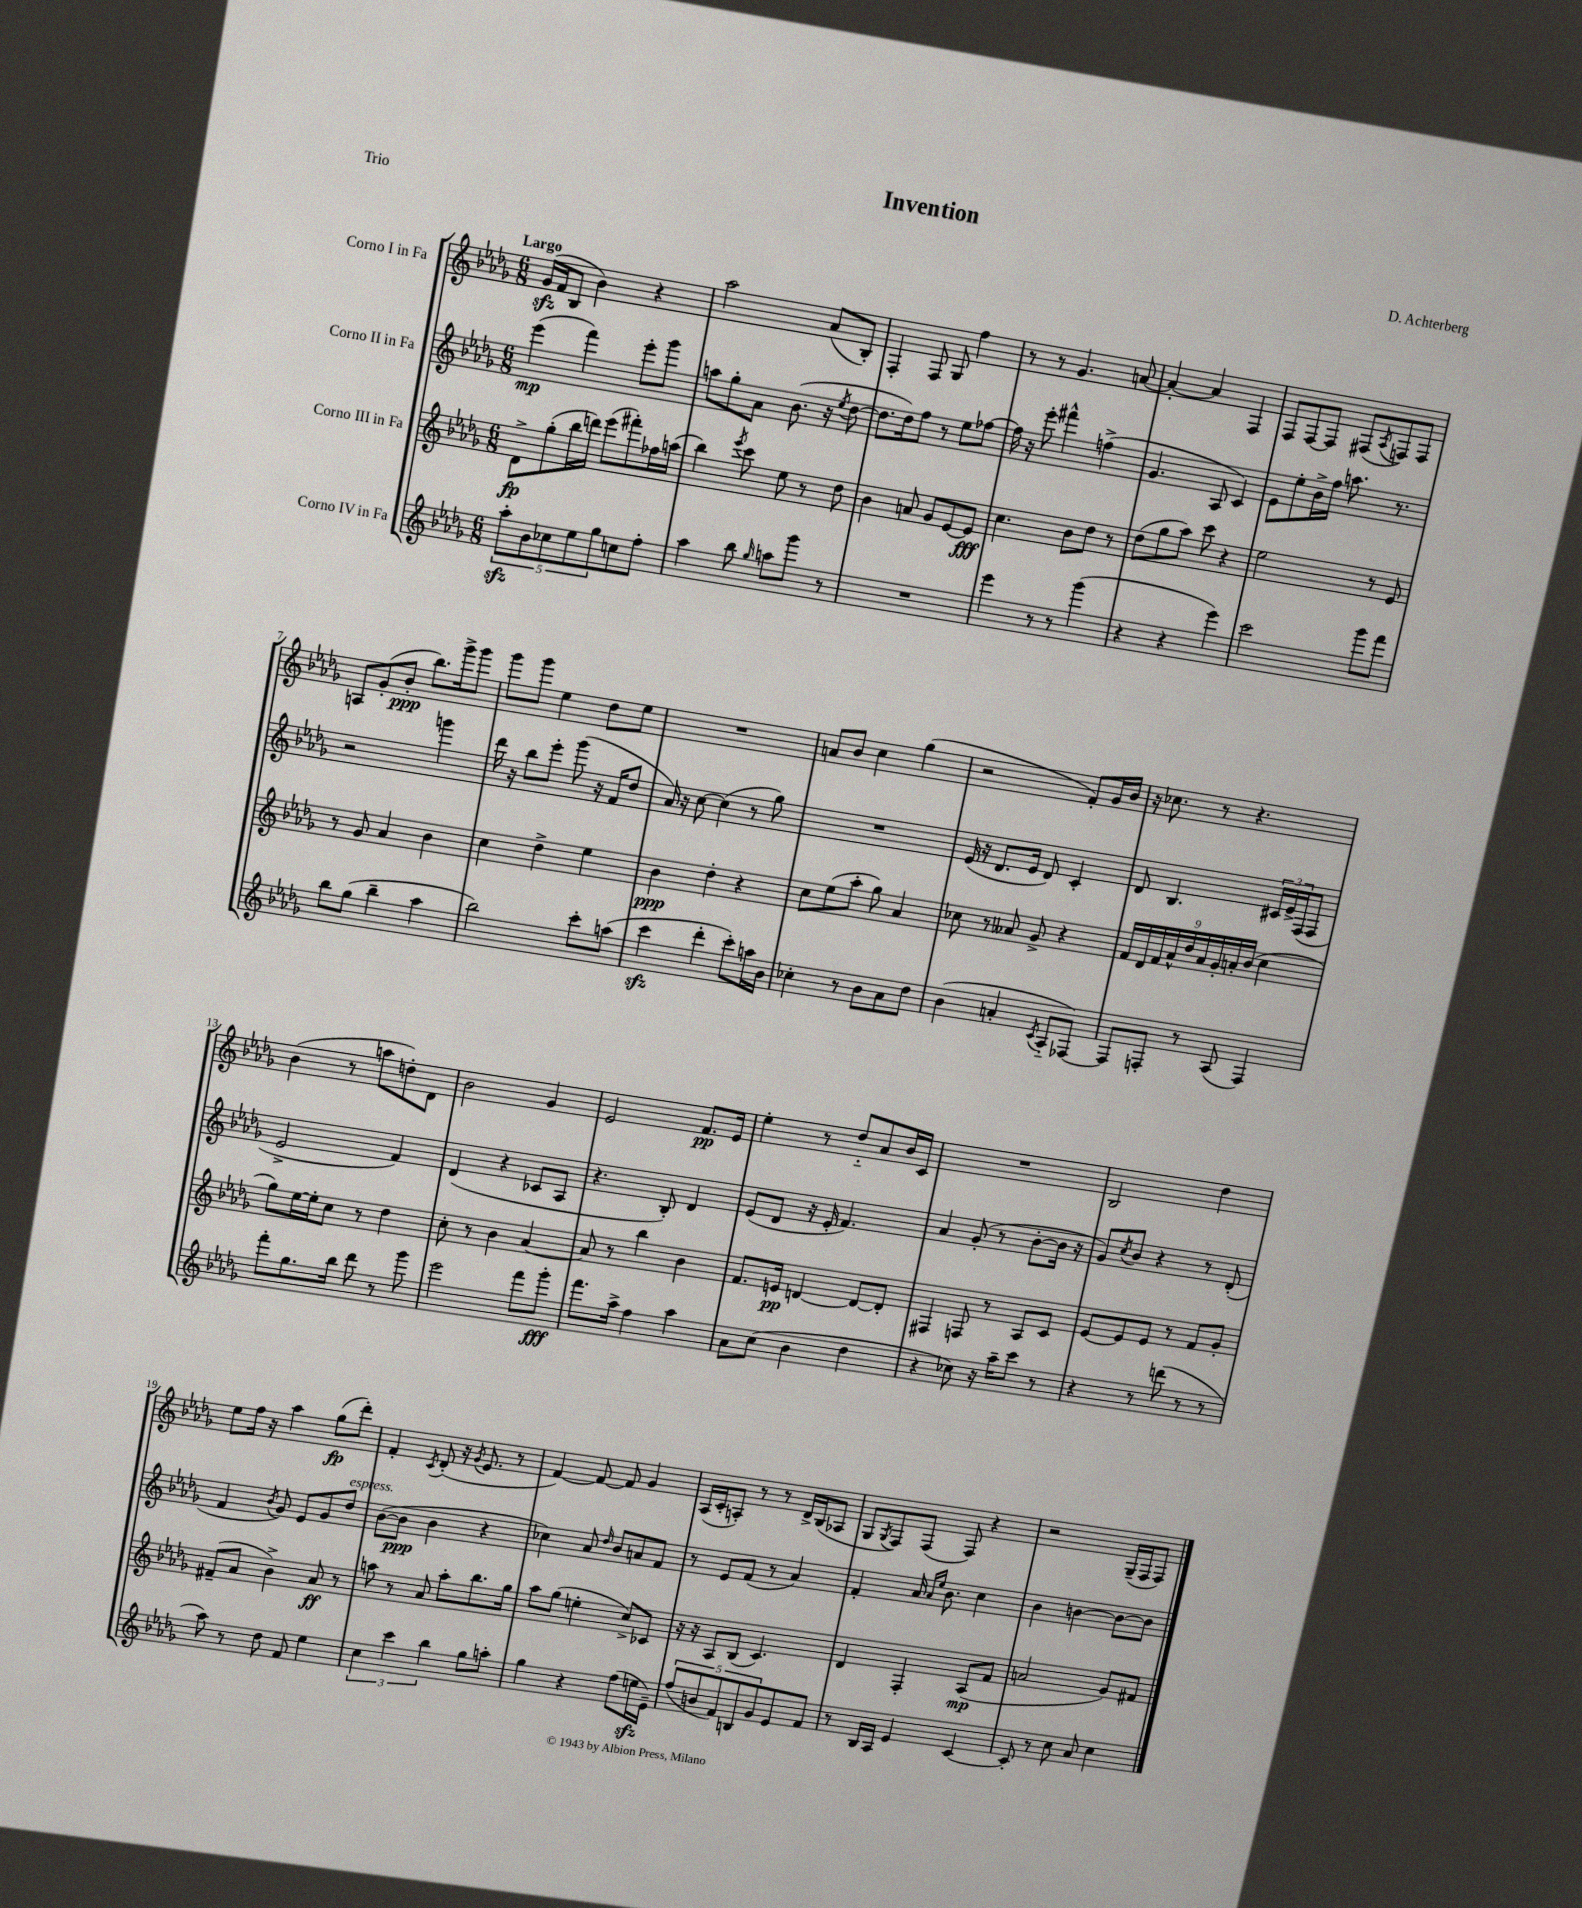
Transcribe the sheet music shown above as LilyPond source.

\header { title = "Invention" composer = "D. Achterberg" piece = "Trio" }
<<
\new StaffGroup <<
\new Staff = "s0" \with { instrumentName = "Corno I in Fa" } {
    \clef treble \key des \major \numericTimeSignature \time 6/8 \tempo "Largo"
    ges'16\sfz( f'16 bes8 bes'4) r4 |
    aes''2 aes'8( bes8-.) |
    f4-. f8 ges8 f''4 |
    r8 r8 ges'4. a'8~ |
    a'4~-. a'4 f4 |
    f8 f8~ f8 fis8( \acciaccatura { aes8 } f8) f8 |
    a8 ges'8-.( bes'8-.\ppp bes''8.) ges'''16-> ges'''8 |
    ges'''8 ges'''8 ees''4 des''8 ees''8 |
    R2. |
    a'8 bes'8 c''4 ges''4( |
    r2 f'8-.) ges'16 bes'16 |
    r16 ces''8. r8 r4. |
    bes'4( r8 a''8 d''8-.) des'8 |
    bes'2 ges'4 |
    ees'2 f'8.\pp ees'16 |
    ees''4-. r8 des''8-_ aes'8 bes'16 c'16 |
    R2. |
    bes2 des''4 |
    ees''8 f''16 r16 aes''4 ges''8\fp( des'''8-.) |
    f'4-. \acciaccatura { c'8 } des'8-.( r16 \acciaccatura { ges'8 } ees'8. r8 |
    f'4~) f'8~ f'8 ges'4 |
    aes16( c'16-. a8-.) r8 r8 des'16-> bes16( aes8 |
    ges8 \acciaccatura { ges8 } f8) f8( f8) r4 |
    r2 ges16--( f16 f8) \bar "|." |
}
\new Staff = "s1" \with { instrumentName = "Corno II in Fa" } {
    \clef treble \key des \major \numericTimeSignature \time 6/8
    ees'''4\mp( f'''4) ees'''8-. ges'''8 |
    a''8 ges''8-. aes'8 bes'8.( r16 \acciaccatura { ees''8 } des''8~ |
    des''8. des''16) f''8 r8 ees''8 fes''8~ |
    fes''16 r16 ees'''8-. fis'''4-^ f''4->( |
    ges'4. aes8 c'4) |
    ees'8 ees''8-. bes'16-> f''16 a''8. r8. |
    r2 g'''4 |
    des'''16 r16 bes''8 ees'''8-. ges'''8( r16 f'16 des''8 |
    aes'16) r16 c''8~ c''4( r8 ges''8) |
    R2. |
    ees'16( r16 des'8. ees'16 des'8) c'4-. |
    des'8 bes4. \tuplet 3/2 { cis'16 ees'16-> f16( } f8 |
    ees'2-> f'4) |
    des'4( r4 ces'8 aes8 |
    r4. bes8-.) des'4 |
    ees'8( des'8 r16 ees'16-. f'4.) |
    aes'4 ges'8-.( r8 bes'8~-. bes'16 r16 |
    ges'8) \acciaccatura { c''8 } bes'8 r4 r8 des'8-.( |
    f'4 \acciaccatura { bes'8 } ges'8) ees'8 ges'8 des''8^\markup { \italic "espress." } |
    bes'8~( bes'8\ppp bes'4 r4 |
    ces''4) aes'8 \grace { des''16 } bes'8 a'8 f'8 |
    r8 ees'8 f'8( r8 aes'4) |
    f'4-. aes'16 \grace { aes'16 ees''16 } bes'8. c''4 |
    bes'4 b'4~ b'8~ b'8 \bar "|." |
}
\new Staff = "s2" \with { instrumentName = "Corno III in Fa" } {
    \clef treble \key des \major \numericTimeSignature \time 6/8
    des'8->\fp ges''8-.( bes''16 d'''16) ees'''8( fis'''8-.) fes''16 a''16( |
    bes''4) \acciaccatura { ees'''8 } c'''8 ees''8 r8 des''8 |
    bes'4 a'8 ges'8 ees'8~ ees'8\fff |
    c''4. bes'8 des''8 r8 |
    des''8( ges''8 aes''8) c'''8 r4 |
    ees''2 r8 ees'8 |
    r8 ges'8 aes'4 bes'4 |
    c''4 des''4-> ees''4 |
    bes'4\ppp des''4-. r4 |
    c''8 ees''8( aes''8-. ges''8) aes'4 |
    ces''8 r8 aeses'8 ges'8-> r4 |
    \tuplet 9/8 { f'16 des'16 f'16 aes'16-^ des''16 aes'16 ges'16-. a'16-. bes'16( } c''4 |
    ges''8) ees''16~ ees''16-. c''8 r8 des''4 |
    c''8-. r8 bes'4 aes'4~ |
    aes'8 r8 bes''4 bes'4 |
    f'8. e'16\pp d'4~ d'8~ d'8-. |
    fis4 f8 r8 aes8 c'8 |
    ees'8~ ees'8 ees'8 r8 f'8 ges'8-. |
    fis'8--( aes'8 bes'4->) aes'8\ff r8 |
    a''8 r8 aes'8 a''8-. bes''8. ges''16 |
    aes''8 ges''8( e''4-. c''8->) ces'8 |
    r16 r16 aes8 bes8( c'4.) |
    des'4 f4-. aes8\mp( f'8 |
    a'2 ges'8) fis'8 \bar "|." |
}
\new Staff = "s3" \with { instrumentName = "Corno IV in Fa" } {
    \clef treble \key des \major \numericTimeSignature \time 6/8
    \tuplet 5/4 { aes''8-.\sfz bes'8 ces''8 ees''8 ges''8 } c''8 f''8-. |
    aes''4 bes''8 \grace { ges''16 } a''8 ges'''8 r8 |
    R2. |
    ees'''4 r8 r8 ges'''4( |
    r4 r4 ees'''4) |
    c'''2 ges'''8 f'''8 |
    bes''8 ges''8( bes''4-- aes''4 |
    bes''2) c'''8-. a''8( |
    c'''4\sfz des'''4-. c'''8-.) a''16 bes'16 |
    ces''4-. r8 bes'8 aes'8 des''8 |
    bes'4( a'4-. \acciaccatura { c'8 } aes8-_ fes8~) |
    fes8 f8-. r8 aes8( f4) |
    f'''8-. ges''8. bes''16 des'''8 r8 ges'''8 |
    ees'''2 f'''8 ges'''8-.\fff |
    f'''8. aes''16-> f''4 aes''4 |
    aes'8 c''8( bes'4 des''4 |
    r4 ces''8) r16 aes''16-- c'''8 r8 |
    r4 r8 d'''8( r8 r8 |
    aes''8) r8 des''8 f'8 ees''4 |
    \tuplet 3/2 { c''4 c'''4 bes''4 } ges''8 a''8-. |
    ges''4 r4 f''8( e''16\sfz ees'16--) |
    \tuplet 5/4 { f''8( b'8 f'8) b8 ges'8 } ees'8 f'8 |
    r8 bes16 aes16 ees'4 c'4~ |
    c'8-. r8 c''8 aes'8 c''4 \bar "|." |
}
>>
>>
